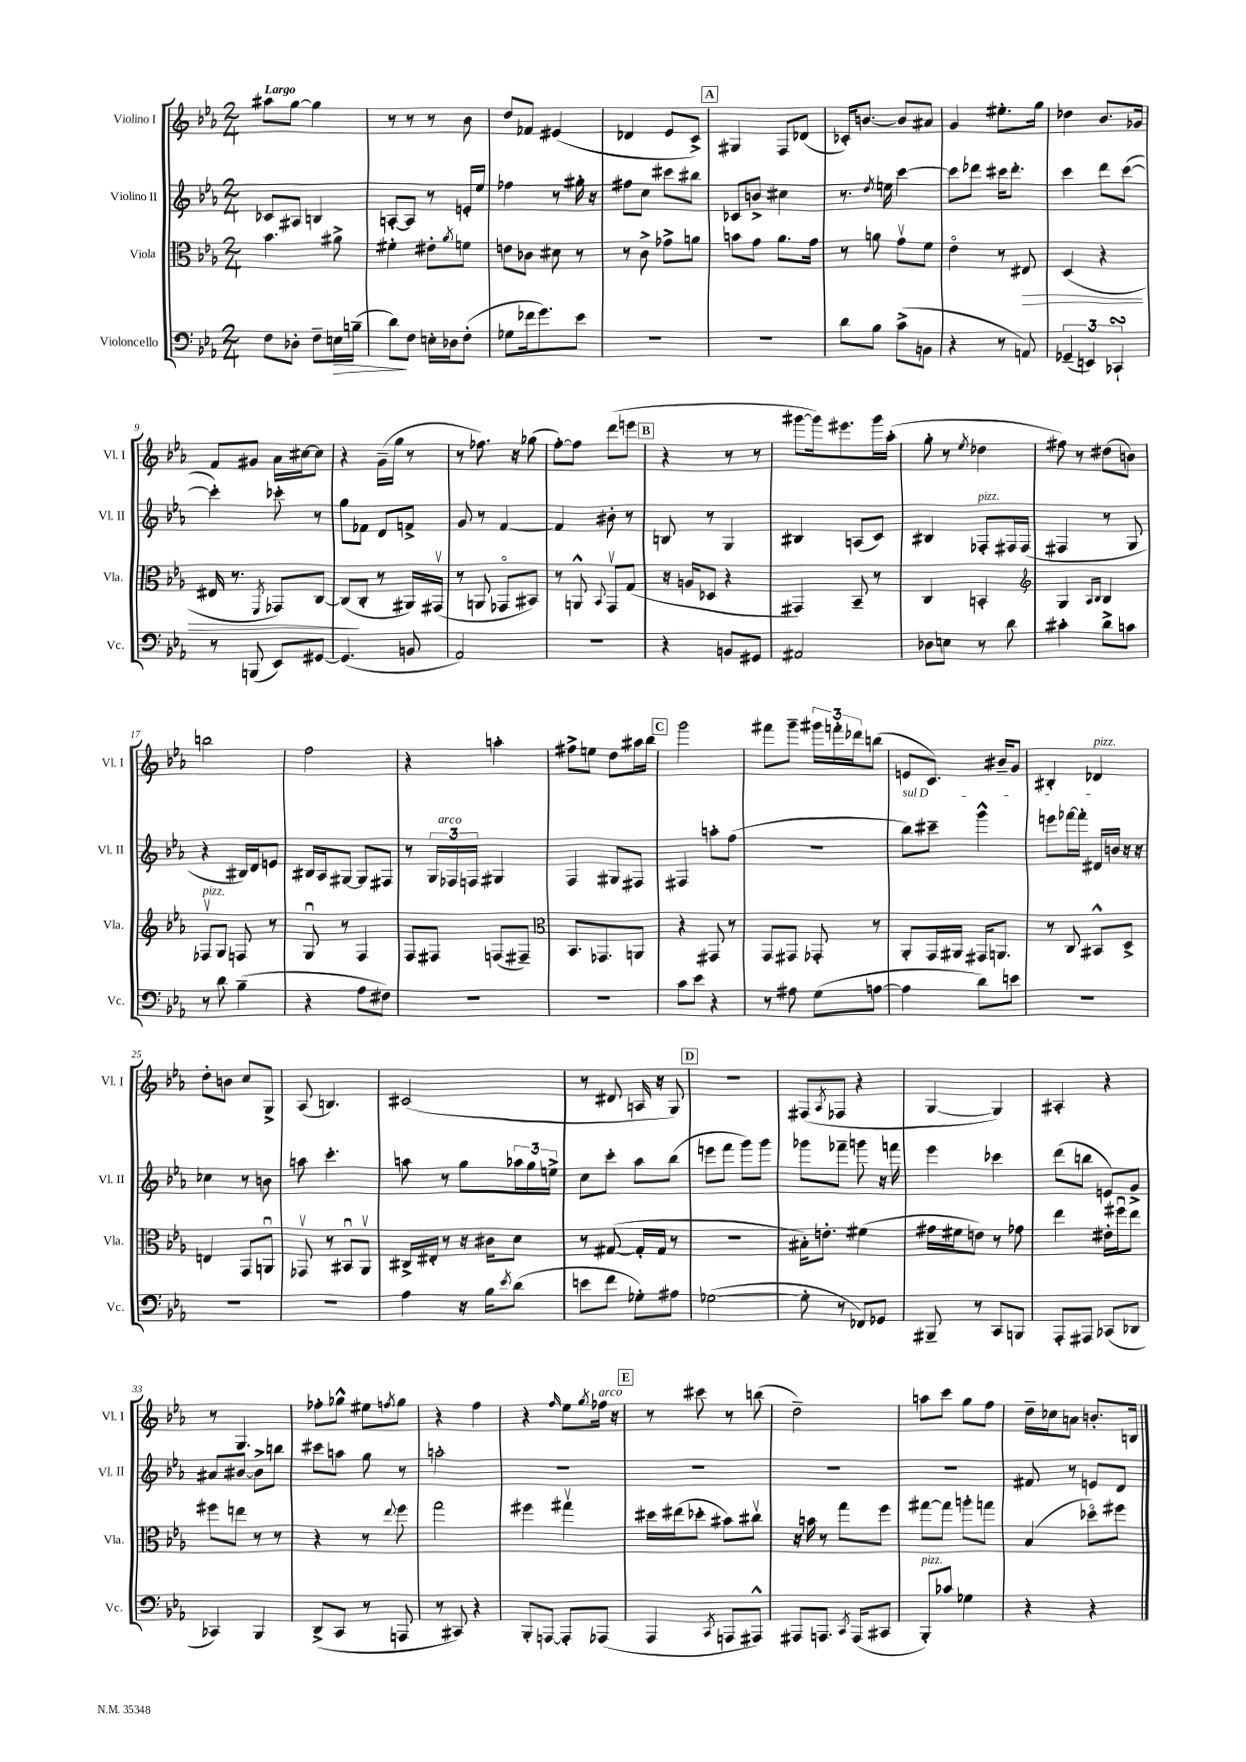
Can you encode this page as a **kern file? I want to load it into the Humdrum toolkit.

**kern	**kern	**kern	**kern
*staff4	*staff3	*staff2	*staff1
*clefF4	*clefC3	*clefG2	*clefG2
*k[b-e-a-]	*k[b-e-a-]	*k[b-e-a-]	*k[b-e-a-]
*M2/4	*M2/4	*M2/4	*M2/4
8F\L	4.b-\	8c-/L	8aa#\L
8D-'\J	.	8A#/J	[8gg\J
8F~\L	.	4B/	4gg\]
16E\L	8a#^\	.	.
(16B~\JJ	.	.	.
=	=	=	=
8d\L)	4f#'\	[8A'/L	8r
8F\J	.	8A/]J	8r
16E'\LL	8e#'\L	8r	8r
16D-\J	.	.	.
.	8qa-/	.	.
(8F'\J	8f\J	16e'/LL	8b-\
.	.	16ee-/JJ	.
=	=	=	=
8G-\L	8e\L	4ff-\	8dd/L
16f-\k	8c-\J	.	8f-/J
8.g\)	.	.	.
.	8d#\	8r	(4e#/
8e-\J	8r	16gg#'\	.
.	.	16r	.
=	=	=	=
2r	8r	8ff#\L	4d-/
.	8c^\	8cc\J	.
.	8g-^\L	8ccc#\L	8e-/L
.	8a\J	8bb#\J	8c^/J)
=	=	=	=
2r	8b\L	8c-/L	4G#/
.	8g\J	8b^/J	.
.	8.a-\L	4cc#\	8F/L
.	.	.	(8d-/J
.	16g\Jk	.	.
=	=	=	=
8d\L	8r	8.r	16c-'/LK)
.	.	.	[8.b/J
8B-\J	8a\	.	.
.	.	8qdd/	.
.	.	16ee\	.
(8c^\L	8gv\L	[4ccc\	8b/]L
8BB\J	8f\J	.	8a#/J
=	=	=	=
4r	4e-o\	8ccc\]L	4g/
.	.	8ddd-\J	.
8r	8r	16ccc#\LK	8.ee#'\L
.	.	8.ddd-'\J	.
8AA/)	8E#/	.	.
.	.	.	16gg\Jk
=	=	=	=
(6GG-~/	(4D/	4ccc\	4dd-\
6EE/)	.	.	.
.	4r	8ddd\L	8.b-/L
6CC-`/	.	.	.
.	.	([8ccc\J	.
.	.	.	16g-/Jk
=	=	=	=
8r	16E#/	4ccc'\])	8f/L
.	8.r	.	.
(8BBB/	.	.	8g#/J
.	8qFF/	.	.
8EE-/L)	8GG-/L)	8ccc-'\	16a-\LL
.	.	.	[16cc#\J
[8GG#/J	[8C/J	8r	8cc#\]J
=	=	=	=
(4.GG#/]	(8C/]L	8gg\L	4r
.	8C'/J	8f-\J	.
.	8r	8d/L	(16g~\LL
.	.	.	16gg\JJ
8BB/	16AA#/LL)	8f^/J	8r
.	(16GG#v/JJ	.	.
=	=	=	=
2AA-/)	8r	8g/	8r
.	8AA/	8r	8.ff-\)
.	8GG-o/L	[4f/	.
.	.	.	16r
.	8BB#/J)	.	(8gg-\
=	=	=	=
2r	8r	4f/]	[8ff'\L)
.	8AA^^/	.	8ff\]J
.	8qqBB-/	.	.
.	8GGv/L	8b#'\	(8ddd\L
.	(8G/J	8r	8eee\J
=	=	=	=
4r	16r	8B/	4r
.	16A/LK	.	.
.	8D-/J	8r	.
8BB/L	4r	4G/	8r
8GG#/J	.	.	8r
=	=	=	=
2AA#/	4GG#/)	4B#/	[8ggg#\L
.	.	.	16ggg#\]k)
.	.	.	8.eee#\
.	8BB-~/	(8A/L	.
.	8r	8c/J)	16ggg#\L
.	.	.	(16aa-'\JJ
=	=	=	=
8D-\L	4C/	4B#/	8gg'\
8E\J	.	.	8r
.	.	.	8qee-/
8r	4BB'/	8F-'/L	4dd-\
8d\	.	16F#/L	.
.	.	(16F#/JJ	.
=	=	=	=
*	*clefG2	*	*
4c#'\	4G/	4F#/	8ff#\)
.	.	.	8r
.	16qqA-/LL	.	.
.	16qqB-/JJ	.	.
8d^\L	4B-/	8r	(8dd#\L
8c\J	.	8G/	8b\J)
=	=	=	=
8r	8F-v/L	4r	2bb\
8d\	8G/J	.	.
(4B-~\	8F/	16B#/LL)	.
.	.	16d/J	.
.	8r	8e/J	.
=	=	=	=
4r	8Gu/	16B#/LL	2ff\
.	.	16A-/J	.
.	8r	[8G#/J	.
8A-\L	4F/	8G#/]L	.
8F#\J)	.	8F#/J	.
=	=	=	=
2r	8F/L	8r	4r
.	8F#/J	24G/LL	.
.	.	24F-/	.
.	.	24F/JJ	.
.	(8F/L	4G#/	4aa'\
.	8F#~/J)	.	.
=	=	=	=
*	*clefC3	*	*
2r	8.BB-/L	4F/	8ff#^\L
.	.	.	8ee\J
.	8.GG-/	.	.
.	.	8G#/L	8dd\L
.	8AA/J	8F#/J	16aa#\L
.	.	.	16bb-\JJ
=	=	=	=
8c\L	4r	4F#/	2ggg\
8e-\J	.	.	.
4r	8GG#/	8aa'\L	.
.	8r	(8ff\J	.
=	=	=	=
8r	8GG/L	2r	8fff#\L
8A#\	8GG#/J	.	8ggg~\J
(8G\L	8GG-'/	.	24ggg#\LL
.	.	.	24fff'\
.	.	.	24ddd-\J
[8A\J	8r	.	(8bb\J
=	=	=	=
4A\]	8AA-'/L	8bb-\L)	8e/L
.	16GG/L	8ccc#~\J	8.c/J)
.	16AA#/JJ	.	.
8d\L)	16GG#/LK	4ggg^^\	.
.	8.AA/J	.	16b#~/LK
8e\J	.	.	8g/J
=	=	=	=
2r	8r	8eee\L	4B#'/
.	8C/	[16fff-\L	.
.	.	16fff-'\]JJ	.
.	8BB#^^/L	16d#/LL	4d-/
.	.	16b/JJ	.
.	8D^/J	16r	.
.	.	16r	.
=	=	=	=
2r	4E/	4cc-\	8dd'\L
.	.	.	8b\J
.	8GG/L	8r	8cc/L
.	8AAu/J	8b\	8G^/J
=	=	=	=
2r	8GG-v/	8aa\	(8A-/
.	8r	4.ccc'\	4.B/)
.	8BB#u/L	.	.
.	8AA-v/J	.	.
=	=	=	=
4A-\	16C#^/LL	8aa\	(2c#/
.	16E#'/JJ	.	.
.	8r	8r	.
16r	16r	8gg\L	.
16B-\LK	16c#\LK	.	.
8qe-/	.	.	.
(8d\J	8d\J	24aa-\L	.
.	.	24gg\	.
.	.	24ee^\JJ	.
=	=	=	=
8e\L	8r	8cc\L	8r
8f\J	([8G#/	8ccc'\J	8d#/
8G-'\L)	16G#'/]LL	8aa-\L	16A/
.	16G#/JJ	.	16r
8A#\J	8r	(8bb-\J	8G/)
=	=	=	=
([2G-\	2r	8eee\L	2r
.	.	8fff\J	.
.	.	8ggg\L)	.
.	.	8ggg\J	.
=	=	=	=
8G-'\]	16B#'\LK)	8ggg-\L	(8F#/L
.	8.e'\J	.	.
.	.	.	8qA-/
8r	.	8fff-~\J	8F-/J
8FF-/L)	(4f#\	8ggg\	4r
8GG-/J	.	16r	.
.	.	16fff\	.
=	=	=	=
8BBB#~/	16g#\LL	4eee-\	[4G/
.	16f#\J	.	.
8r	8e\J)	.	.
8CC/L	8r	4ccc-\	4G/])
8BBB/J	8g-\	.	.
=	=	=	=
8AAA-'/L	4ee-\	(8ddd\L	4A#'/
8AAA#/J	.	8bb\J	.
(8CC-/L	16e#'\LL	8e/L)	4r
.	16ff#u\J	.	.
8DD-/J	8ee-\J	8g^/J	.
=	=	=	=
4CC-/)	8ff#\L	8a#/L	8r
.	8ee\J	[8b#/J	4.G/
4BBB-/	8r	8b#^\]L	.
.	8r	8bb\J	.
=	=	=	=
(8DD^/L	4r	8ccc#\L	8ff-'\L
8CC/J	.	8aa\J	8gg-^^\J
8r	8r	8gg\	8ee#\L
.	8qqee-/	.	8qff/
8AAA/	8ff\	8r	8gg-\J
=	=	=	=
8r	2gg\	2aa'\	4r
8CC#/)	.	.	.
4r	.	.	4ff\
=	=	=	=
8BBB-'/L	4ff#\	2r	4r
[8AAA/J	.	.	.
.	.	.	16qqff/
8AAA'/]L	4gg#v\	.	8ee-\L
.	.	.	8qgg/
(8AAA-/J	.	.	16ff-\Jk
.	.	.	16r
=	=	=	=
4AAA-/	16dd#\LL	2r	8r
.	(16ee#\J	.	.
.	8dd-'\J	.	8ccc#\
8qCC/	.	.	.
8AAA/L	8b#\L)	.	8r
8AAA#^^/J)	8cc#v\J	.	(8bb\
=	=	=	=
8AAA#/L	16r	2r	2dd~\)
.	16b\	.	.
8.AAA/J	8r	.	.
.	8gg\L	.	.
8qCC/	.	.	.
(16AAA/LK	.	.	.
8CC#/J	8ff\J	.	.
=	=	=	=
8BBB-'/L)	[8gg#\L	2r	8aa\L
8c-/J	8gg#\]J	.	8ccc\J
4G-\	8aa'\L	.	8gg\L
.	8gg\J	.	8ff\J
=	=	=	=
4r	(4B-/	8f#/	16dd~\LL
.	.	.	16cc-\J
.	.	8r	8a\J
4r	8dd-o\L)	8e/L	8.b'/L
.	8ff#\J	8d/J	.
.	.	.	16B/Jk
==	==	==	==
*-	*-	*-	*-
